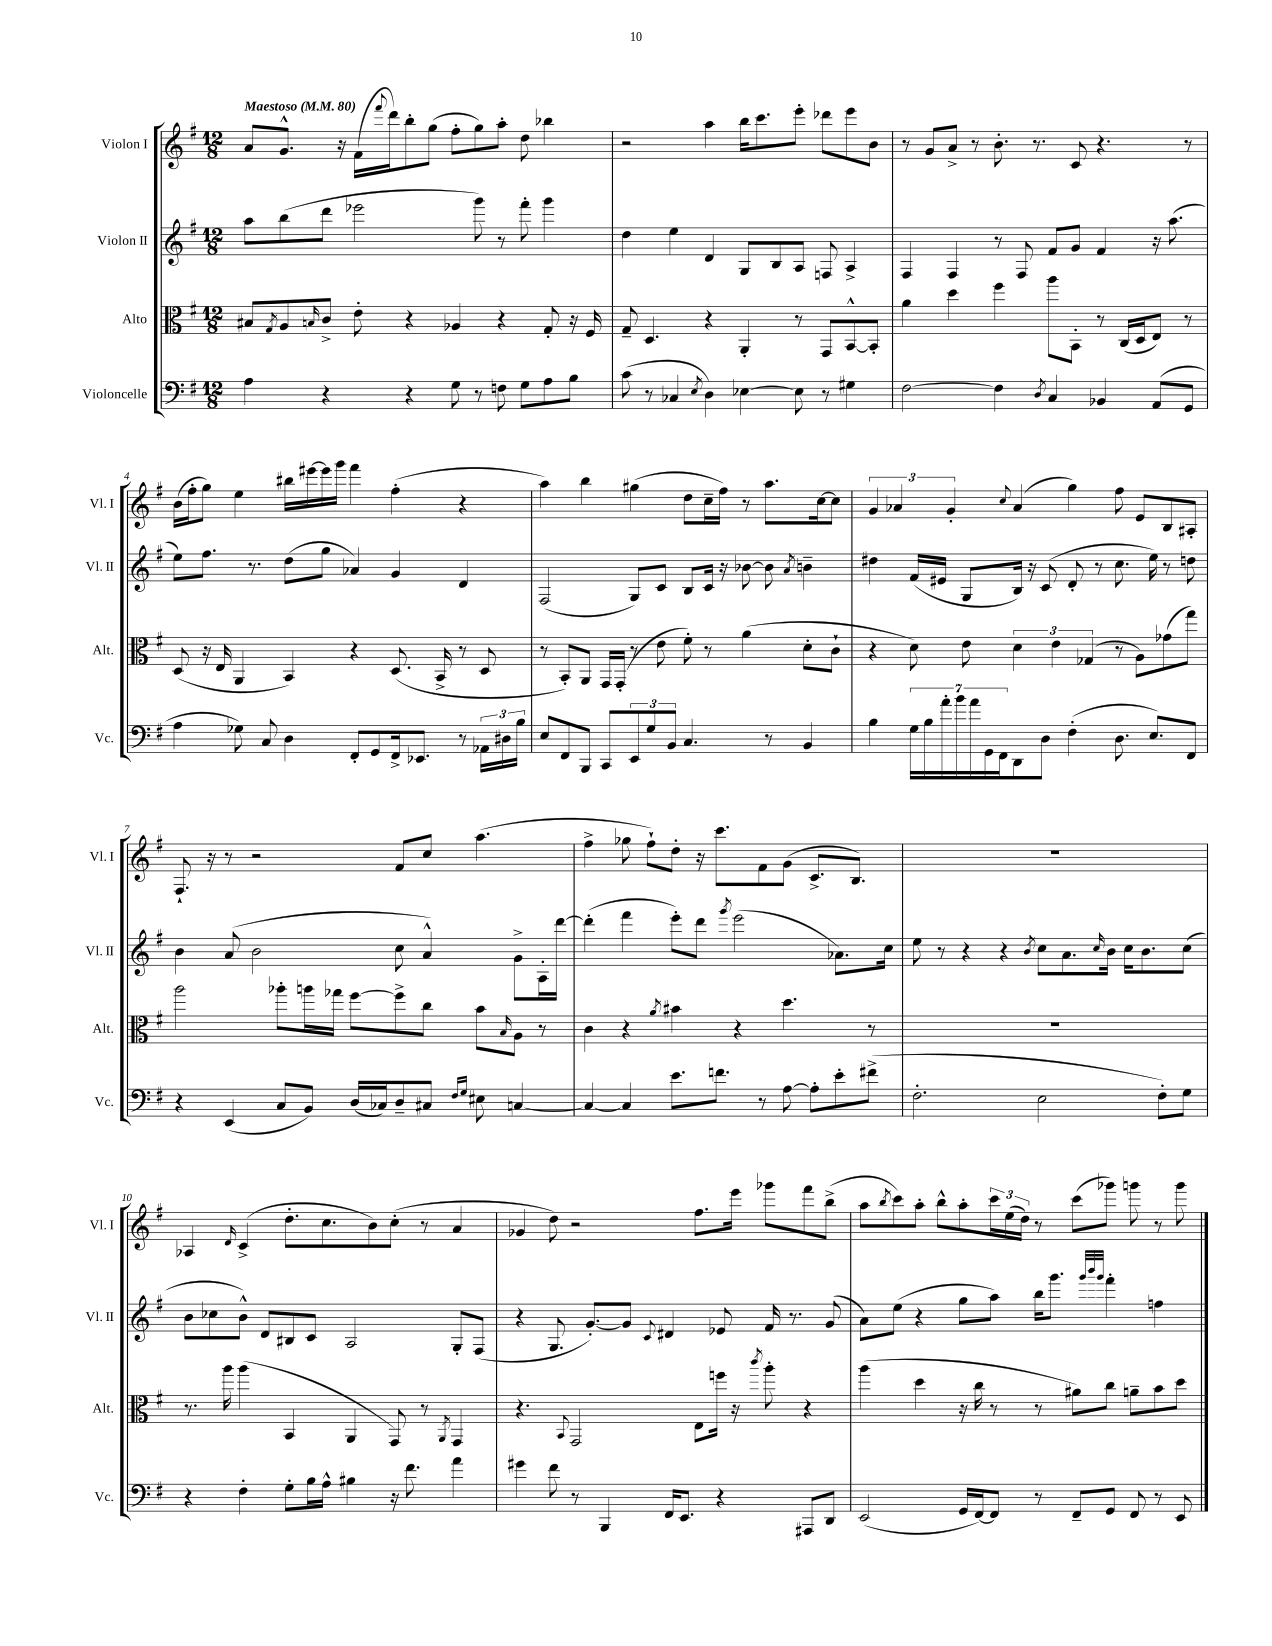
<<
\new StaffGroup <<
\new Staff = "s0" \with { instrumentName = "Violon I" shortInstrumentName = "Vl. I" } {
    \clef treble \key g \major \numericTimeSignature \time 12/8 \tempo "Maestoso" 4 = 80
    a'8 g'8.-^ r16 fis'16( \appoggiatura { fis'''8 } d'''16) b''8-. g''8( fis''8-. g''8) a''8-. d''8 bes''4 |
    r2 a''4 b''16 c'''8. e'''8-. des'''8 e'''8 b'8 |
    r8 g'8 a'8-> r8 b'8.-. r8. c'8 r4. r8 |
    b'16( fis''16-. g''8) e''4 bis''16 eis'''16~ eis'''16 g'''16 fis'''4 fis''4-.( r4 |
    a''4) b''4 gis''4( d''8 c''16-- fis''16) r8 a''8. c''16~ c''8 |
    \tuplet 3/2 { g'4 aes'4 g'4-. } \appoggiatura { c''8 } aes'4( g''4) fis''8 e'8 b8 ais8-. |
    fis8.-! r16 r8 r2 fis'8 c''8 a''4.( |
    fis''4-> ges''8 fis''8-!) d''8-. r16 c'''8. fis'8 g'8( c'8.-> b8.) |
    R1. |
    aes4 \grace { d'16 } c'4->( d''8.-. c''8. b'8) c''8-.( r8 a'4 |
    ges'4 d''8) r2 fis''8. e'''16 ges'''8 fis'''8 b''8->( |
    a''8 \acciaccatura { b''8 } c'''8) a''8-. b''8-^ a''8-. \tuplet 3/2 { c'''16 e''16( d''16) } r8 c'''8( ges'''8) g'''8 r8 g'''8 \bar "|." |
}
\new Staff = "s1" \with { instrumentName = "Violon II" shortInstrumentName = "Vl. II" } {
    \clef treble \key g \major \numericTimeSignature \time 12/8
    a''8 b''8( d'''8 ees'''2 g'''8) r8 fis'''8-. g'''4 |
    d''4 e''4 d'4 g8 b8 a8 f8 a4-> |
    fis4 fis4 r8 fis8 fis'8 g'8 fis'4 r16 a''8.( |
    e''8) fis''8. r8. d''8( g''8 aes'4) g'4 d'4 |
    fis2( g8) c'8 b8 c'16 r16 bes'8~ bes'8 \acciaccatura { a'8 } b'4-- |
    dis''4 fis'16( eis'16 g8 b16) r16 c'8( d'8-. r8 c''8. e''16) r8 d''8 |
    b'4 a'8( b'2 c''8 a'4-^) g'8-> a16-. d'''16~ |
    d'''4-.( fis'''4 e'''8-.) d'''8 \acciaccatura { g'''8 } e'''2( aes'8.) c''16 |
    e''8 r8 r4 r4 \acciaccatura { b'8 } c''8 a'8. \grace { c''16 } b'16 c''16 b'8. c''8( |
    b'8 ces''8 b'8-^) d'8 bis8 c'8 a2 g8-. fis8( |
    r4 g8. g'8.~-.) g'8 \appoggiatura { c'8 } dis'4 ees'8 fis'16 r8. g'8( |
    a'8) e''8( r4 g''8 a''8) b''16 g'''8. \grace { g'''32 b'''32 g'''32 } fis'''4-. f''4 \bar "|." |
}
\new Staff = "s2" \with { instrumentName = "Alto" shortInstrumentName = "Alt." } {
    \clef alto \key g \major \numericTimeSignature \time 12/8
    bis8 \acciaccatura { g8 } a8 \grace { b16 } c'8-> e'8-. r4 aes4 r4 g8-. r16 fis16 |
    g8-- d4. r4 a,4-. r8 g,8 b,8~-^ b,8-. |
    a'4 d''4 fis''4 a''8 b,8-. r8 c16( d16 e8) r8 |
    d8( r16 e16 a,4 b,4) r4 d8.( b,16-> r8 d8 |
    r8 b,8-.) a,8 g,16 g,16-.( r8 e'8 fis'8-.) r8 a'4( d'8-. c'8-! |
    r4 d'8) e'8 \tuplet 3/2 { d'4 e'4 ges4( } r8 a8) ges'8( g''8) |
    a''2 aes''8-. a''16 ges''16 fis''8~ fis''8-> c''8 b'8 \grace { b16 } a8 r8 |
    c'4 r4 \acciaccatura { a'8 } bis'4 r4 d''4. r8 |
    R1. |
    r8. a''16 a''4( b,4 a,4 g,8) r8 \acciaccatura { a,8 } g,4 |
    r4. \appoggiatura { b,8 } g,2 e8 f''16 r16 \acciaccatura { c'''8 } a''8-. r4 |
    a''4( d''4 r16 c''16 r8 r8 ais'8) c''8 a'8-- b'8 d''8 \bar "|." |
}
\new Staff = "s3" \with { instrumentName = "Violoncelle" shortInstrumentName = "Vc." } {
    \clef bass \key g \major \numericTimeSignature \time 12/8
    a4 r4 r4 g8 r8 f8 g8 a8 b8 |
    c'8( r8 ces4 \acciaccatura { e8 } d4) ees4~ ees8 r8 gis4 |
    fis2~ fis4 \acciaccatura { d8 } c4 bes,4 a,8( g,8 |
    a4 ges8) c8 d4 fis,8-. g,8 fis,16-> ees,8. r8 \tuplet 3/2 { aes,16 dis16 b16 } |
    e8 fis,8 b,,8 c,8 \tuplet 3/2 { e,8 g8 b,8 } c4. r8 b,4 |
    b4 \tuplet 7/4 { g16 b16 a'16-. b'16 a'16 g,16 fis,16 } d,8 d8 fis4-.( d8. e8.) fis,8 |
    r4 e,4( c8 b,8) d16( ces16) d8-- cis8 \grace { fis16 g16 } eis8 c4~ |
    c4~ c4 e'8. f'8. r8 a8~ a8-. e'8-. fis'8->( |
    fis2.-. e2 fis8-.) g8 |
    r4 fis4-. g8-. b16 a16-^ bis4 r16 fis'8. a'4 |
    gis'4 fis'8 r8 b,,4 fis,16 e,8. r4 ais,,8 d,8 |
    e,2( g,16 fis,16~) fis,8 r8 fis,8-- g,8 fis,8 r8 e,8 \bar "|." |
}
>>
>>
